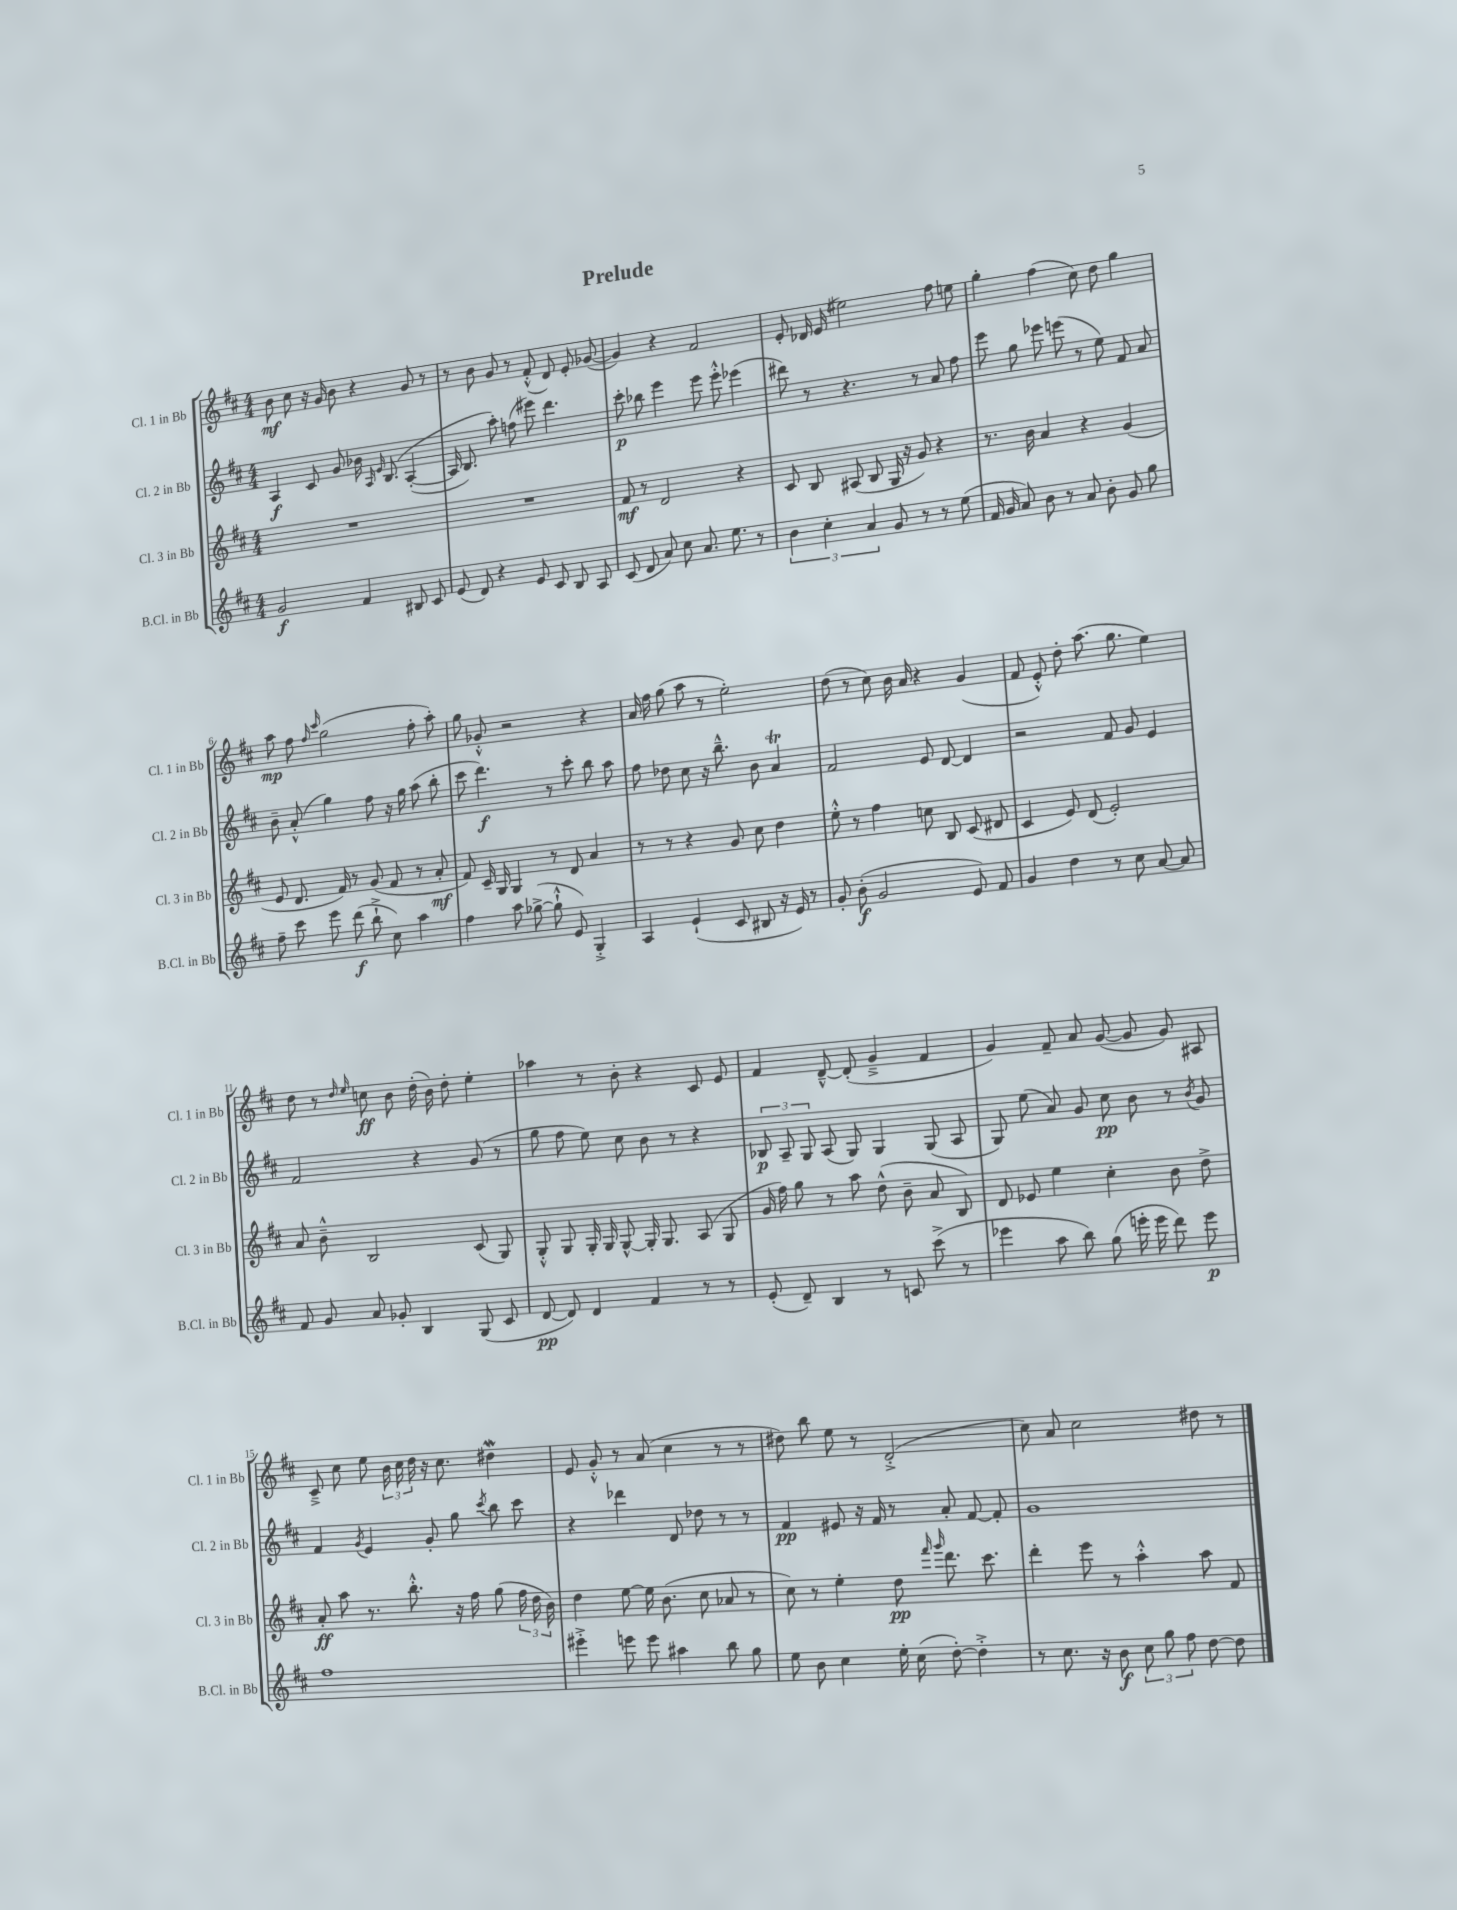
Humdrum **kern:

**kern	**dynam	**kern	**dynam	**kern	**dynam	**kern	**dynam
*part4	*part4	*part3	*part3	*part2	*part2	*part1	*part1
*staff4	*staff4	*staff3	*staff3	*staff2	*staff2	*staff1	*staff1
*I"B.Cl. in Bb	*	*I"Cl. 3 in Bb	*	*I"Cl. 2 in Bb	*	*I"Cl. 1 in Bb	*
*I'B.Cl. in Bb	*	*I'Cl. 3 in Bb	*	*I'Cl. 2 in Bb	*	*I'Cl. 1 in Bb	*
*clefG2	*	*clefG2	*	*clefG2	*	*clefG2	*
*k[f#c#]	*	*k[f#c#]	*	*k[f#c#]	*	*k[f#c#]	*
*M4/4	*	*M4/4	*	*M4/4	*	*M4/4	*
=1	=1	=1	=1	=1	=1	=1	=1
2g/	f	1r	.	4A/	f	8b\	mf
.	.	.	.	.	.	8cc#\	.
.	.	.	.	8c#/	.	16r	.
.	.	.	.	.	.	16g/	.
.	.	.	.	8g/	.	8b\	.
4f#/	.	.	.	16b-X\	.	4r	.
.	.	.	.	16qqA/	.	.	.
.	.	.	.	16qqe/	.	.	.
.	.	.	.	(8.B/	.	.	.
8B#X/	.	.	.	([4A'/	.	8g/	.
8c#/	.	.	.	.	.	8r	.
=2	=2	=2	=2	=2	=2	=2	=2
(8e/	.	1r	.	16A/]	.	8r	.
.	.	.	.	8.B/)	.	.	.
8d/)	.	.	.	.	.	8b\	.
4r	.	.	.	8aa'\)	.	8g/	.
.	.	.	.	(8ffn\	.	8r	.
8e/	.	.	.	8eee#X\)	.	(8f#'^^/	.
8c#/	.	.	.	4.ddd\	.	8d/)	.
8B/	.	.	.	.	.	8e'/	.
8A/	.	.	.	.	.	([8g-X/	.
=3	=3	=3	=3	=3	=3	=3	=3
(8c#/	.	8f#/	mf	8ccc#'\	p	4g-/])	.
8d/	.	8r	.	8bb-X\	.	.	.
8a/)	.	2d/	.	4eee\	.	4r	.
8cc#\	.	.	.	.	.	.	.
8.a/	.	.	.	8eee\	.	2f#/	.
.	.	.	.	8eee'^^\	.	.	.
8.ee\	.	.	.	.	.	.	.
.	.	4r	.	(4eee-X\	.	.	.
8r	.	.	.	.	.	.	.
=4	=4	=4	=4	=4	=4	=4	=4
6b\	.	8c#/	.	8ddd#X\)	.	8e'/	.
.	.	8B/	.	8r	.	16d-X/	.
6cc#'\	.	.	.	.	.	.	.
.	.	.	.	.	.	(16e/	.
.	.	(8A#X/	.	4.r	.	2ee#X\)	.
6a/	.	.	.	.	.	.	.
.	.	8B/	.	.	.	.	.
8g/	.	16G/	.	.	.	.	.
.	.	16r	.	.	.	.	.
8r	.	8g/)	.	8r	.	.	.
8r	.	4r	.	8a/	.	8ff#\	.
(8ee\	.	.	.	8ff#\	.	8een\	.
=5	=5	=5	=5	=5	=5	=5	=5
16f#/	.	8.r	.	8eee\	.	4gg'\	.
16g/	.	.	.	.	.	.	.
8a/)	.	.	.	8gg\	.	.	.
.	.	16b\	.	.	.	.	.
8b\	.	4a/	.	8eee-X\	.	(4ff#\	.
8r	.	.	.	(8eeen\	.	.	.
8a/	.	4r	.	8r	.	8cc#\)	.
8b'\	.	.	.	8ee\)	.	8dd\	.
8g/	.	(4g/	.	8f#/	.	4gg\	.
8gg\	.	.	.	8a/	.	.	.
!!LO:LB:g=z
=6	=6	=6	=6	=6	=6	=6	=6
8ff#~\	.	8e/	.	8b~\	.	8aa\	mp
8ccc#\	.	8.d/	.	(8a'^^/	.	8ff#\	.
.	.	.	.	.	.	16qqff#/	.
.	.	.	.	.	.	16qqccc#/	.
8eee\	.	.	.	4gg\)	.	(2gg\	.
.	.	16f#/)	.	.	.	.	.
(8ddd\	f	8r	.	.	.	.	.
8bb`^\	.	(8g/	.	8ff#\	.	.	.
8cc#\)	.	8f#/	.	16r	.	.	.
.	.	.	.	16gg\	.	.	.
4aa\	.	8r	.	(8aa\	.	8ff#'\	.
.	.	8a'/	mf	8bb'\	.	8aa'\)	.
=7	=7	=7	=7	=7	=7	=7	=7
4ff#\	.	8f#/)	.	8ccc#\	.	8gg\	.
.	.	16c#~/	.	4.ddd\)	f	8g-X'^^/	.
.	.	16G/	.	.	.	.	.
8aa\	.	4G/	.	.	.	2r	.
([8gg-X^\	.	.	.	.	.	.	.
8gg-`^^\]	.	8r	.	8r	.	.	.
8e/)	.	8d/	.	8ccc#'\	.	.	.
4G'^/	.	4a/	.	8bb\	.	4r	.
.	.	.	.	8aa\	.	.	.
=8	=8	=8	=8	=8	=8	=8	=8
4A/	.	8r	.	8ff#\	.	16a/	.
.	.	.	.	.	.	16ff#\	.
.	.	8r	.	8dd-X\	.	(8gg\	.
(4e`/	.	4r	.	8cc#\	.	8aa\	.
.	.	.	.	16r	.	8r	.
.	.	.	.	8.bb~^^\	.	.	.
8c#/	.	8g/	.	.	.	2ee'\)	.
8B#X/	.	8cc#\	.	8b\	.	.	.
16r	.	4dd\	.	4aT/	.	.	.
16e/)	.	.	.	.	.	.	.
8r	.	.	.	.	.	.	.
=9	=9	=9	=9	=9	=9	=9	=9
8g'/	.	8ee'^^\	.	2f#/	.	(8dd\	.
(8b'\	f	8r	.	.	.	8r	.
2g/	.	4ff#\	.	.	.	8cc#\)	.
.	.	.	.	.	.	16b\	.
.	.	.	.	.	.	16a/	.
.	.	8ccn\	.	8e/	.	4r	.
.	.	8B/	.	[8d/	.	.	.
8e/)	.	(8c#/	.	4d/]	.	(4g/	.
8f#/	.	8d#X/	.	.	.	.	.
=10	=10	=10	=10	=10	=10	=10	=10
4g/	.	4c#/	.	2r	.	8f#/	.
.	.	.	.	.	.	8e'^^/)	.
4dd\	.	8e/)	.	.	.	8dd'\	.
.	.	(8d/	.	.	.	(8.aa\	.
8r	.	2e'/)	.	8f#/	.	.	.
.	.	.	.	.	.	8.gg\	.
8cc#\	.	.	.	8g/	.	.	.
[8a/	.	.	.	4e/	.	4ee\)	.
8a/]	.	.	.	.	.	.	.
!!LO:LB:g=z
=11	=11	=11	=11	=11	=11	=11	=11
8f#/	.	8a/	.	2f#/	.	8dd\	.
8g/	.	8b~^^\	.	.	.	8r	.
.	.	.	.	.	.	16qqdd/	.
.	.	.	.	.	.	16qqee/	.
8a/	.	2B/	.	.	.	8ccn\	ff
8g-X'/	.	.	.	.	.	8b\	.
4B/	.	.	.	4r	.	(16dd'\	.
.	.	.	.	.	.	16b\)	.
.	.	.	.	.	.	8dd'\	.
(8G/	.	(8c#/	.	(8g/	.	4ee'\	.
8c#/	.	8G/)	.	8r	.	.	.
=12	=12	=12	=12	=12	=12	=12	=12
[8d/	pp	8G'^^/	.	8gg\	.	4aa-X\	.
8d/])	.	8G/	.	8ff#\	.	.	.
4d/	.	16G'/	.	8ee\)	.	8r	.
.	.	16G/	.	.	.	.	.
.	.	[8G^^/	.	8cc#\	.	8b'\	.
4f#/	.	16G'/]	.	8b\	.	4r	.
.	.	8.G/	.	.	.	.	.
.	.	.	.	8r	.	.	.
8r	.	(8A/	.	4r	.	8c#/	.
8r	.	8G/	.	.	.	8e/	.
=13	=13	=13	=13	=13	=13	=13	=13
(8e'/	.	16g/	.	12B-X/	p	4f#/	.
.	.	16ff#\)	.	.	.	.	.
.	.	.	.	12A~/	.	.	.
8d~/)	.	8gg\	.	.	.	.	.
.	.	.	.	12G/	.	.	.
4B/	.	8r	.	(8A/	.	[8d~^^/	.
.	.	8aa\	.	8G/)	.	(8d'/]	.
8r	.	(8dd^^\	.	4G/	.	4g~^/	.
8cn/	.	8b~\	.	.	.	.	.
(8ccc#^\	.	8a/	.	(8G/	.	4f#/	.
8r	.	8B/)	.	8A/	.	.	.
=14	=14	=14	=14	=14	=14	=14	=14
4eee-X\	.	8d/	.	8G/)	.	4g/)	.
.	.	8e-X/	.	(8ee\	.	.	.
8aa\	.	4ee\	.	8a/)	.	8f#~/	.
8bb\)	.	.	.	8g/	.	8a/	.
(8gg\	.	4cc#'\	.	8cc#\	pp	([8g/	.
16eeen'\	.	.	.	8b\	.	8g/]	.
16eee\	.	.	.	.	.	.	.
8ddd\)	.	8b\	.	8r	.	8g/)	.
.	.	.	.	8qb/	.	.	.
8eee\	p	8dd^\	.	8g/	.	8A#X/	.
!!LO:LB:g=z
=15	=15	=15	=15	=15	=15	=15	=15
1ff#	.	8a'/	ff	4f#/	.	8c#~^/	.
.	.	8aa\	.	.	.	8cc#\	.
.	.	.	.	8qg/	.	.	.
.	.	8.r	.	4e/	.	8ee\	.
.	.	.	.	.	.	24b\	.
.	.	.	.	.	.	24cc#\	.
.	.	8.bb'^^\	.	.	.	.	.
.	.	.	.	.	.	24dd\	.
.	.	.	.	8g'/	.	16r	.
.	.	.	.	.	.	8.cc#\	.
.	.	16r	.	8gg\	.	.	.
.	.	16ff#\	.	.	.	.	.
.	.	.	.	8qccc#/	.	.	.
.	.	(8gg\	.	8bb\	.	4dd#XW\	.
.	.	24ff#\	.	8ccc#\	.	.	.
.	.	24dd\	.	.	.	.	.
.	.	24b\)	.	.	.	.	.
=16	=16	=16	=16	=16	=16	=16	=16
4eee#X'^\	.	4dd\	.	4r	.	8e/	.
.	.	.	.	.	.	8g'^^/	.
8eeen\	.	[8ee\	.	4ddd-X\	.	8r	.
8eee\	.	16ee\]	.	.	.	(8a/	.
.	.	(8.b\	.	.	.	.	.
4aa#X\	.	.	.	8d/	.	4cc#\	.
.	.	8cc#\	.	8dd-X\	.	.	.
8bb\	.	8a-X/	.	8r	.	8r	.
8gg\	.	8r	.	8r	.	8r	.
=17	=17	=17	=17	=17	=17	=17	=17
8ee\	.	8cc#\)	.	4f#/	pp	8dd#X\)	.
8b\	.	8r	.	.	.	8bb\	.
4cc#\	.	4ee'\	.	8e#X/	.	8ee\	.
.	.	.	.	16r	.	8r	.
.	.	.	.	16f#/	.	.	.
16ee'\	.	8dd\	pp	8r	.	(2d'^/	.
(16cc#\	.	.	.	.	.	.	.
.	.	16qqfff#/	.	.	.	.	.
.	.	16qqggg/	.	.	.	.	.
[8dd'\)	.	8.ddd\	.	8a'/	.	.	.
4dd'^\]	.	.	.	[8f#/	.	.	.
.	.	8.ccc#\	.	.	.	.	.
.	.	.	.	8f#'/]	.	.	.
=18	=18	=18	=18	=18	=18	=18	=18
8r	.	4ddd'\	.	1g	.	8cc#\)	.
8.cc#\	.	.	.	.	.	8a/	.
.	.	8eee\	.	.	.	2cc#\	.
16r	.	.	.	.	.	.	.
8b\	f	8r	.	.	.	.	.
12cc#\	.	4aa'^^\	.	.	.	.	.
12gg\	.	.	.	.	.	.	.
12ff#\	.	.	.	.	.	.	.
[8dd\	.	8aa\	.	.	.	8dd#X\	.
8dd\]	.	8f#/	.	.	.	8r	.
==	==	==	==	==	==	==	==
*-	*-	*-	*-	*-	*-	*-	*-
